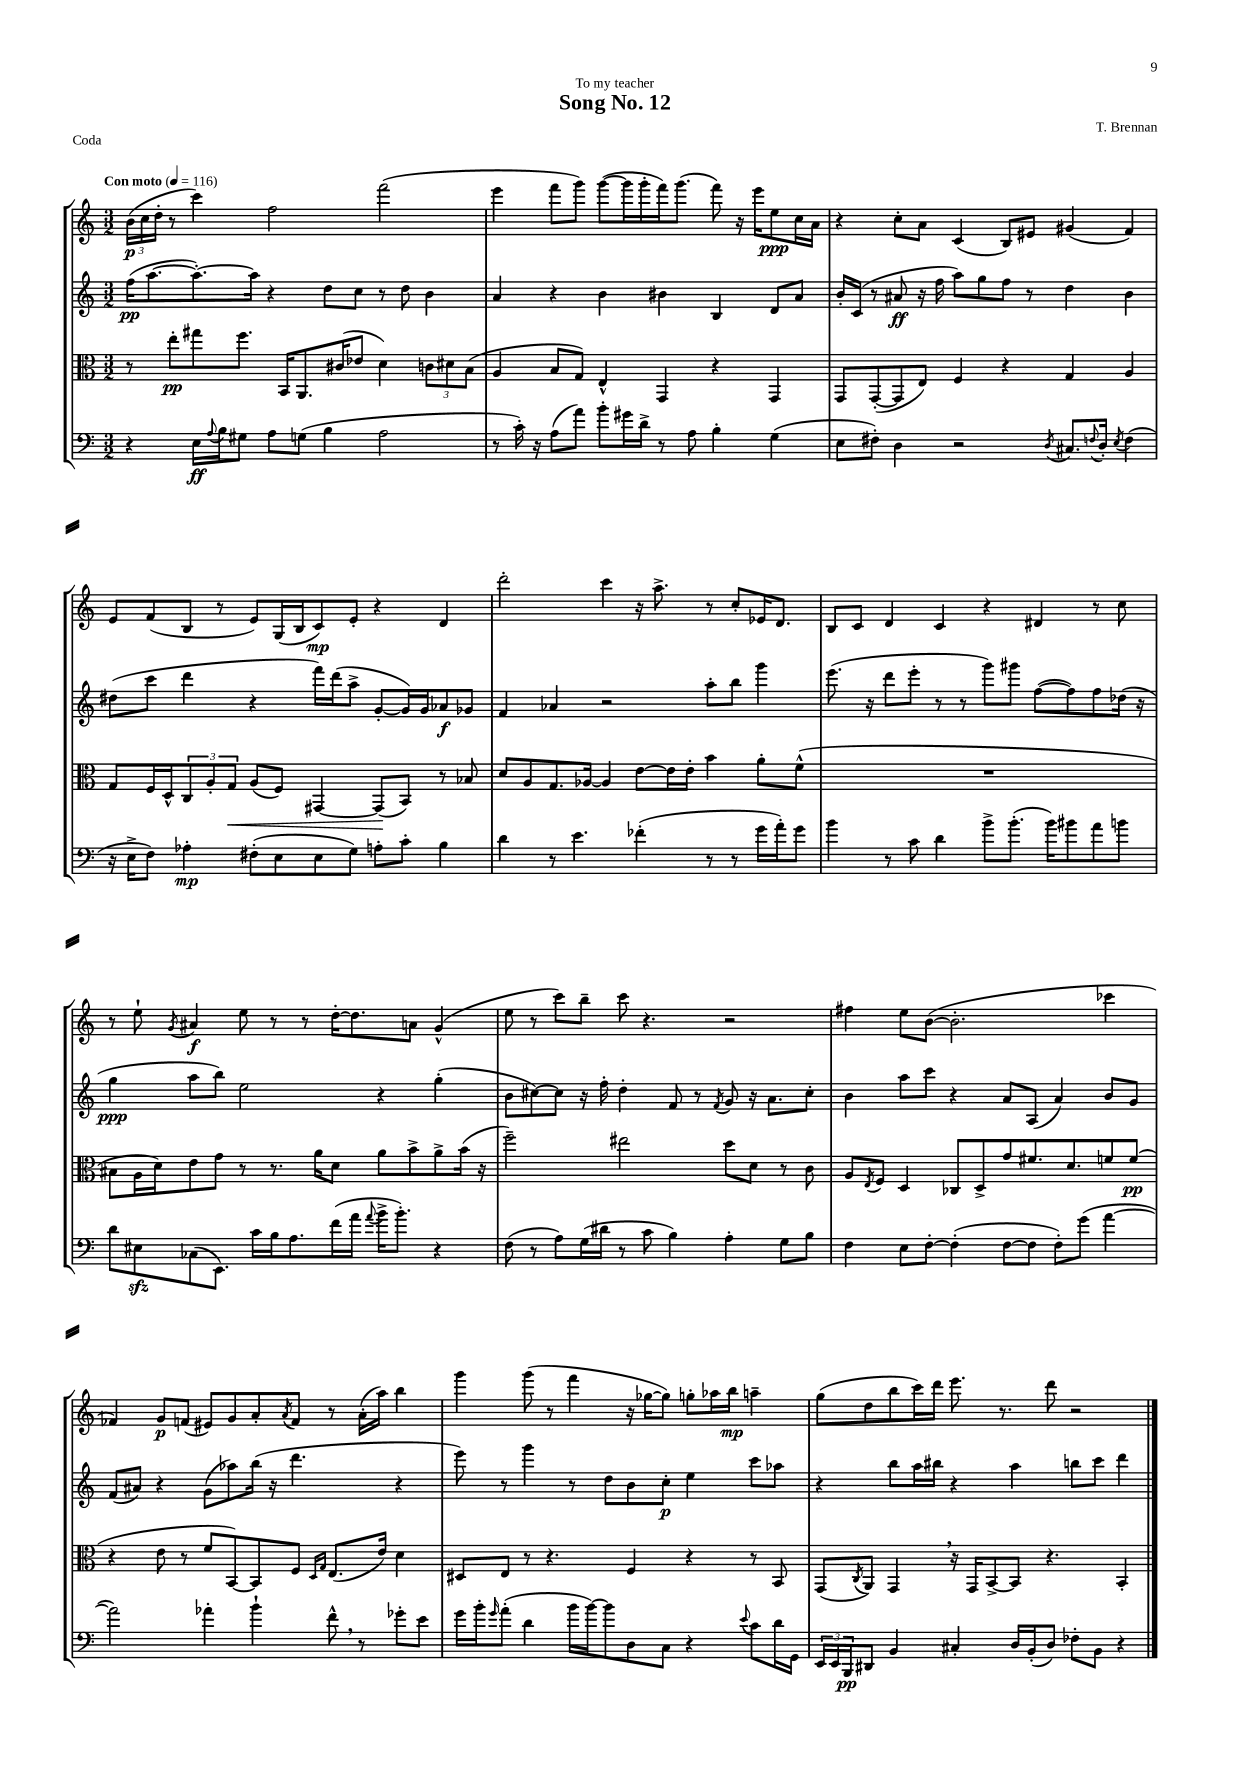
\header { title = "Song No. 12" composer = "T. Brennan" dedication = "To my teacher" piece = "Coda" }
<<
\new StaffGroup <<
\new Staff = "s0" {
    \clef treble \key c \major \numericTimeSignature \time 3/2 \tempo "Con moto" 4 = 116
    \tuplet 3/2 { b'16\p( c''16 d''16-. } r8 c'''4) f''2 f'''2( |
    e'''4 f'''8 g'''8) g'''8~( g'''16 g'''16-. f'''16) g'''8.( f'''8) r16 e'''16 e''8\ppp c''16 a'16 |
    r4 c''8-. a'8 c'4( b8) eis'8 gis'4( f'4) |
    e'8 f'8( b8 r8 e'8) g16( b16 c'8\mp) e'8-. r4 d'4 |
    d'''2-. c'''4 r16 a''8.-> r8 c''8-. ees'16 d'8. |
    b8 c'8 d'4 c'4 r4 dis'4 r8 c''8 |
    r8 e''8-! \acciaccatura { g'8 } ais'4\f e''8 r8 r8 d''16~-. d''8. a'8 g'4-^( |
    e''8 r8 c'''8) b''8-- c'''8 r4. r2 |
    fis''4 e''8 b'8~( b'2.-. ces'''4 |
    fes'4) g'8\p f'8( eis'8) g'8 a'8-. \acciaccatura { a'8 } f'8 r8 a'16-.( a''16) b''4 |
    g'''4 g'''8( r8 f'''4 r16 ges''16~ ges''8) g''8-. aes''16 b''16\mp a''4-- |
    g''8( d''8 b''8 c'''16) d'''16 e'''8. r8. d'''8 r2 \bar "|." |
}
\new Staff = "s1" {
    \clef treble \key c \major \numericTimeSignature \time 3/2
    f''16\pp( a''8.~ a''8.~-.) a''16 r4 d''8 c''8 r8 d''8 b'4 |
    a'4 r4 b'4 bis'4 b4 d'8 a'8 |
    b'16-. c'16( r8 ais'8\ff r16 f''16 a''8) g''8 f''8 r8 d''4 b'4 |
    dis''8( c'''8 d'''4 r4 f'''16) d'''16( a''8-> g'8~-. g'16) g'16 aes'8\f ges'8 |
    f'4 aes'4 r2 a''8-. b''8 g'''4 |
    e'''8.( r16 d'''8 e'''8-. r8 r8 g'''8) gis'''8 f''8~( f''8) f''8 des''16( r16 |
    g''4\ppp a''8 b''8) e''2 r4 g''4-.( |
    b'8 cis''8~) cis''8 r16 f''16-. d''4-. f'8 r8 \acciaccatura { f'8 } g'8 r16 a'8. cis''8-. |
    b'4 a''8 c'''8 r4 a'8 a8( a'4) b'8 g'8 |
    f'8( ais'8) r4 g'8( aes''8) b''16( r16 d'''4. r4 |
    e'''8) r8 g'''4 r8 d''8 b'8 c''8-.\p e''4 c'''8 aes''8 |
    r4 b''8 a''16 bis''16 r4 a''4 b''8 c'''8 d'''4 \bar "|." |
}
\new Staff = "s2" {
    \clef alto \key c \major \numericTimeSignature \time 3/2
    r8 e''8-.\pp gis''8 f''8. b,16 a,8. cis'16( ees'8 d'4) \tuplet 3/2 { c'8 dis'8 b8( } |
    a4 b8 g8) e4-^ g,4 r4 g,4 |
    g,8 g,8~-.( g,8 e8) f4 r4 g4 a4 |
    g8 f16 d16-^ \tuplet 3/2 { c8 a8-. g8\< } a8( f8) gis,4~ gis,8\!( b,8) r8 bes8 |
    d'8 a8 g8. aes16~ aes4 e'8~ e'16 e'16-. b'4 a'8-. f'8-^( |
    R1. |
    bis8 a16 d'16) e'8 g'8 r8 r8. a'16 d'8 a'8 b'8-> a'8-> b'16( r16 |
    f''2--) eis''2 d''8 d'8 r8 c'8 |
    a8 \acciaccatura { e8 } f8 d4 ces8 d8-> g'8 fis'8. d'8. f'8 f'8\pp( |
    r4 e'8 r8 f'8 b,8~) b,8 f8 \grace { d16 g16 } e8.( e'16) d'4 |
    dis8 e8 r8 r4. f4 r4 r8 b,8 |
    g,8( \acciaccatura { c8 } a,8) g,4 \breathe r16 g,16 b,8~-> b,8 r4. b,4-. \bar "|." |
}
\new Staff = "s3" {
    \clef bass \key c \major \numericTimeSignature \time 3/2
    r4 e16\ff \appoggiatura { a8 } b16 gis8 a8 g8( b4 a2 |
    r8 c'16-.) r16 a8( a'8) b'8-. gis'16 d'16-> r8 a8 b4-. g4( |
    e8 fis8-.) d4 r2 \acciaccatura { d8 } cis8. \appoggiatura { f8 } d16-. \acciaccatura { e8 } f4( |
    r16 e16-> f8) aes4-.\mp fis8-.( e8 e8 g8) a8-. c'8-. b4 |
    d'4 r8 e'4. fes'4-.( r8 r8 g'16 a'16-.) g'8 |
    b'4 r8 c'8 d'4 b'8-> b'8.-.( b'16) bis'8 a'8 b'8 |
    d'8 eis8\sfz ces8( e,8.) c'16 b16 a8. f'16( a'16 \appoggiatura { a'8 } b'16-> b'8.-.) r4 |
    f8( r8 a8) g16( dis'16 r8 c'8 b4) a4-. g8 b8 |
    f4 e8 f8~-. f4-.( f8~ f8 f8-.) g'8( a'4~ |
    a'2) aes'4-. b'4-! f'8-^ \breathe r8 ges'8-. e'8 |
    g'16 b'16-. \grace { g'16 } a'8-.( d'4 b'16 b'16~) b'8 d8 c8 r4 \appoggiatura { e'8 } c'8 d'16 g,16 |
    \tuplet 3/2 { e,16 e,16 b,,16\pp } dis,8 b,4 cis4-. d16 b,16-.( d8) fes8-. b,8 r4 \bar "|." |
}
>>
>>
\layout { \context { \Score \remove "Bar_number_engraver" } }
